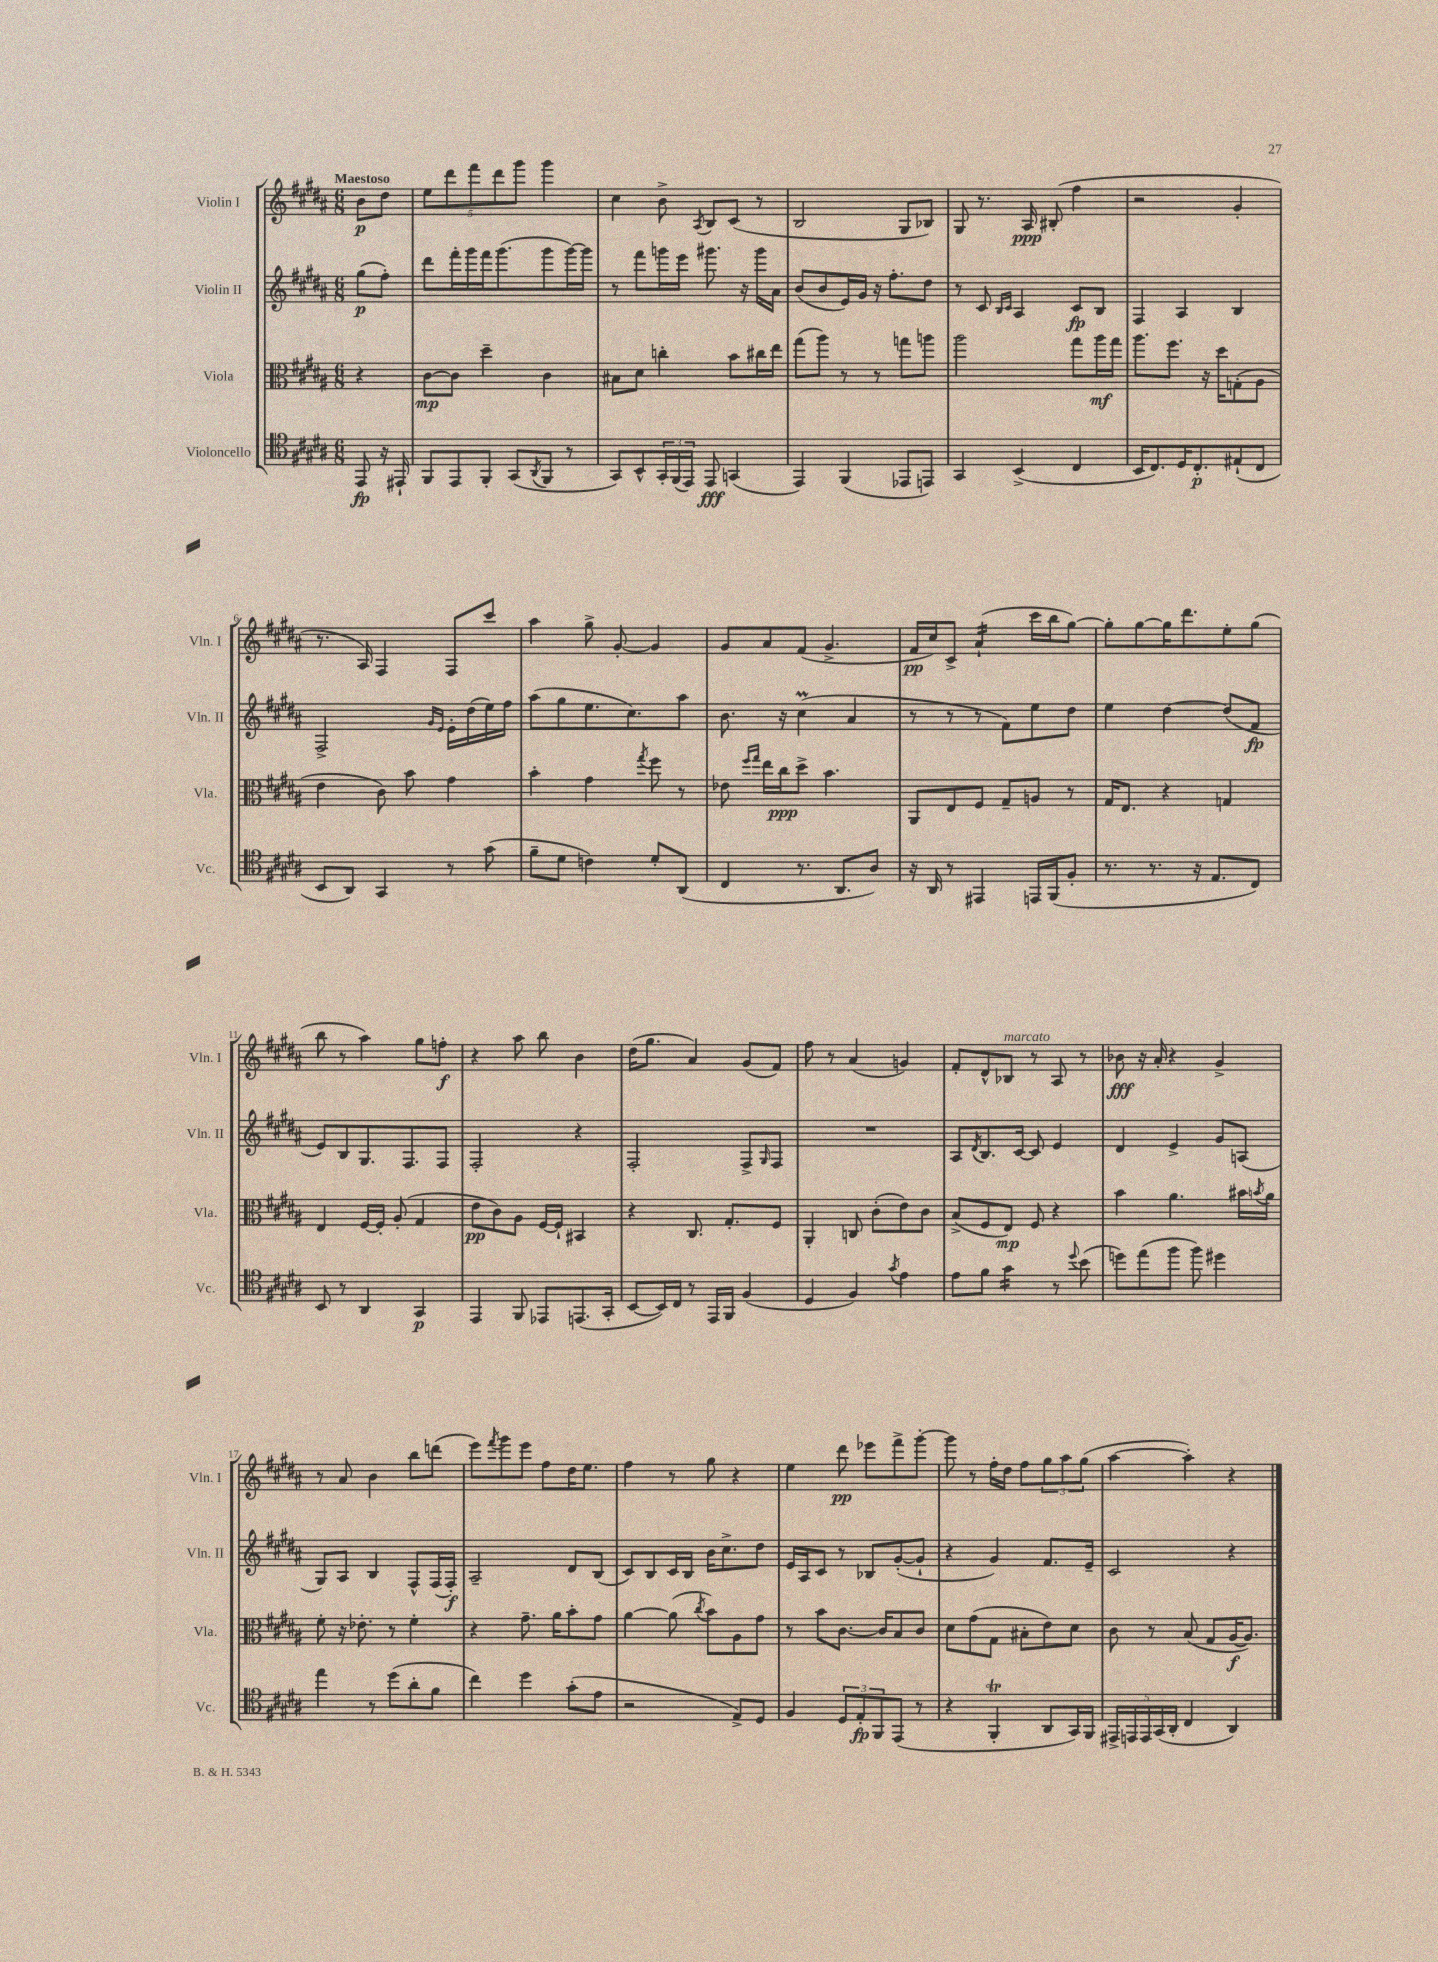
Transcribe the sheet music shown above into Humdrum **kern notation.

**kern	**kern	**kern	**kern
*staff4	*staff3	*staff2	*staff1
*clefC4	*clefC3	*clefG2	*clefG2
*k[f#c#g#d#a#]	*k[f#c#g#d#a#]	*k[f#c#g#d#a#]	*k[f#c#g#d#a#]
*M6/8	*M6/8	*M6/8	*M6/8
8EE	4r	(8gg#	8b
16r	.	8ff#')	8dd#
16EE#`	.	.	.
=	=	=	=
8FF#	[8c#	8ddd#	10ee
.	.	.	10ddd#
8EE	8c#]	16fff#'	.
.	.	16ggg#	.
.	.	.	10fff#
8FF#'	4dd#~	16fff#	.
.	.	.	10ddd#
.	.	(8.ggg#	.
(8GG#	.	.	.
.	.	.	10ggg#
8qAA#	.	.	.
8FF#	4c#	8ggg#	4ggg#
8r	.	[16ggg#)	.
.	.	16ggg#]	.
=	=	=	=
8GG#)	8B#	8r	4cc#
8BB^^	8d#	8fff#	.
24GG#'	4cc'	16ggg	8b^
(24FF#	.	.	.
.	.	16eee	.
24EE)	.	.	.
.	.	.	8qA#
8EE	.	8.ggg#	8B
(4GG	8b	.	(8c#
.	.	16r	.
.	16cc#	16ggg#	8r
.	16ee	16a#	.
=	=	=	=
4EE)	(8gg#	(8b	2B
.	8aa#)	8b	.
(4FF#	8r	16e)	.
.	.	16g#	.
.	8r	16r	.
.	.	8.ff#'	.
8EE-	8gg	.	8G#
8EE)	8aa	8dd#	8B-)
=	=	=	=
4GG#	2aa#	8r	8G#
.	.	8c#	8.r
.	.	16qqB	.
.	.	16qqc#	.
(4BB^	.	4A#	.
.	.	.	16A#
.	.	.	(8B#'
4C#	8gg#	8c#	4ff#
.	16aa#	8B	.
.	16gg#	.	.
=	=	=	=
16BB	8.aa#	4F#	2r
8.C#)	.	.	.
.	8.ff#	.	.
16D#	.	4A#	.
8.C#'	.	.	.
.	16r	.	.
.	16dd#	.	.
(8E#`	(8G'	4B	4g#'
8C#	8A#	.	.
=	=	=	=
8BB	4e	2F#^	8.r
8AA#)	.	.	.
.	.	.	16A#)
4GG#	8c#)	.	4F#
.	8b	.	.
.	.	16qqg#	.
.	.	16qqe	.
8r	4g#	16e'	8F#
.	.	(16dd#	.
(8g#	.	16ee)	8ccc#
.	.	16ff#	.
=	=	=	=
8f#~	4b'	(8aa#	4aa#
8d#	.	8gg#	.
4c)	4g#	8.ee	8gg#^
.	.	.	[8g#'
.	.	8.cc#)	.
.	8qgg#	.	.
8d#'	8ff#	.	4g#]
(8AA#	8r	8aa#	.
=	=	=	=
4C#	8e-	8.b	8g#
.	16qqff#	.	.
.	16qqgg#	.	.
.	16ee	.	8a#
.	16cc#	16r	.
8.r	8dd#^	(4cc#	(8f#
.	4.b	.	4.g#^
8.AA#	.	.	.
.	.	4a#	.
8A#)	.	.	.
=	=	=	=
16r	8AA#	8r	16f#
16AA#	.	.	16cc#)
8r	8E	8r	8c#^
4EE#	8F#	8r	(4a#`
.	8G#~	8f#)	.
16EE	8A	8ee	16ccc#
(16FF#	.	.	16bb
8F#'	8r	8dd#	[8gg#)
=	=	=	=
8.r	16G#	4ee	8gg#']
.	8.E	.	.
.	.	.	[8gg#
8.r	.	.	.
.	4r	[4dd#	16gg#]
.	.	.	8.ddd#
16r	.	.	.
8.E	.	.	.
.	4G	(8dd#]	8ee'
8C#)	.	8f#	(8gg#
=	=	=	=
8BB	4E	8e)	8bb
8r	.	8B	8r
4AA#	[16F#	8.G#	4aa#)
.	16F#']	.	.
.	(8A#'	.	.
.	.	8.F#	.
4GG#	4G#	.	8gg#
.	.	8F#	8ff'
=	=	=	=
4EE	8e	2F#'	4r
.	8c#)	.	.
8FF#	8A#	.	8aa#
8EE-	[16F#	.	8bb
.	16F#`]	.	.
(8.EE	4BB#	4r	4b
16GG#'	.	.	.
=	=	=	=
[8BB	4r	2F#'	(16dd#
.	.	.	8.gg#
16BB])	.	.	.
16C#	.	.	.
8r	8.C#	.	4a#)
16EE	.	.	.
16FF#	8.G#'	.	.
(4F#	.	8F#^	(8g#
.	.	16qqG#	.
.	8F#	8F#	8f#)
=	=	=	=
4D#	4AA#'	2.r	8ff#
.	.	.	8r
4F#)	8C	.	(4a#
.	(8c#'	.	.
8qg#	.	.	.
4e	8e)	.	4g)
.	8c#	.	.
=	=	=	=
8e	(8B^	8A#	8f#'
.	.	8qd#	.
8f#	8F#	8.B	8d#^^
4g#	8E)	.	8B-
.	.	[16c#	.
.	8F#	8c#]	8r
8r	4r	4e	8A#
8qqdd#	.	.	.
(8b	.	.	8r
=	=	=	=
8dd)	4b	4d#	8b-
(8ee	.	.	16r
.	.	.	16a#'
8ff#	4.a#	4e^	4r
8ff#)	.	.	.
4dd#	.	8g#	4g#^
.	16b#	(8A	.
.	8qb	.	.
.	16a#	.	.
=	=	=	=
4ee	8f#'	8G#)	8r
.	16r	8A#	8a#
.	8.e-'	.	.
8r	.	4B	4b
(8dd#	8r	.	.
8a#'	4f#'	8F#^^	8bb
8f#	.	(16F#	(8ddd
.	.	16F#')	.
=	=	=	=
4cc#)	4r	2A#~	8eee)
.	.	.	8qfff#
.	.	.	8ggg#
4dd#	8.g#~	.	8eee
.	.	.	8ff#
.	16a#	.	.
(8g#'	8b'	8d#	16dd#
.	.	.	8.ee
8e	8g#	(8B	.
=	=	=	=
2r	[4a#	8c#)	4ff#
.	.	8B	.
.	(8a#]	16c#	8r
.	.	16B	.
.	8qcc#	.	.
.	8b)	16b	8gg#
.	.	8.cc#^	.
8E^)	8A#	.	4r
8D#	8g#	8dd#	.
=	=	=	=
4F#	8r	16e	4ee
.	.	16A#	.
.	8b	8c#	.
12D#	[8.c#	8r	8ddd#
12E'	.	.	.
.	.	8B-	8eee-
12FF#	.	.	.
.	16c#]	.	.
(8EE	8B	([8g#'	8fff#^
8r	8c#	8g#`]	[8ggg#'
=	=	=	=
4r	8d#	4r	8ggg#]
.	(8g#	.	8r
4FF#'	8G#	4g#)	16ff#'
.	.	.	16dd#
.	8B#'	.	8ff#
8AA#	8e)	8.f#	12gg#
.	.	.	12aa#
16GG#)	8d#	.	.
.	.	.	(12gg#
16FF#	.	16e~	.
=	=	=	=
20EE#^	8c#	2c#	[4aa#
20EE	.	.	.
20EE	.	.	.
.	8r	.	.
(20GG#	.	.	.
20AA#'	.	.	.
4C#	(8B	.	4aa#'])
.	8G#	.	.
4AA#)	[16A#	4r	4r
.	8.A#])	.	.
==	==	==	==
*-	*-	*-	*-
